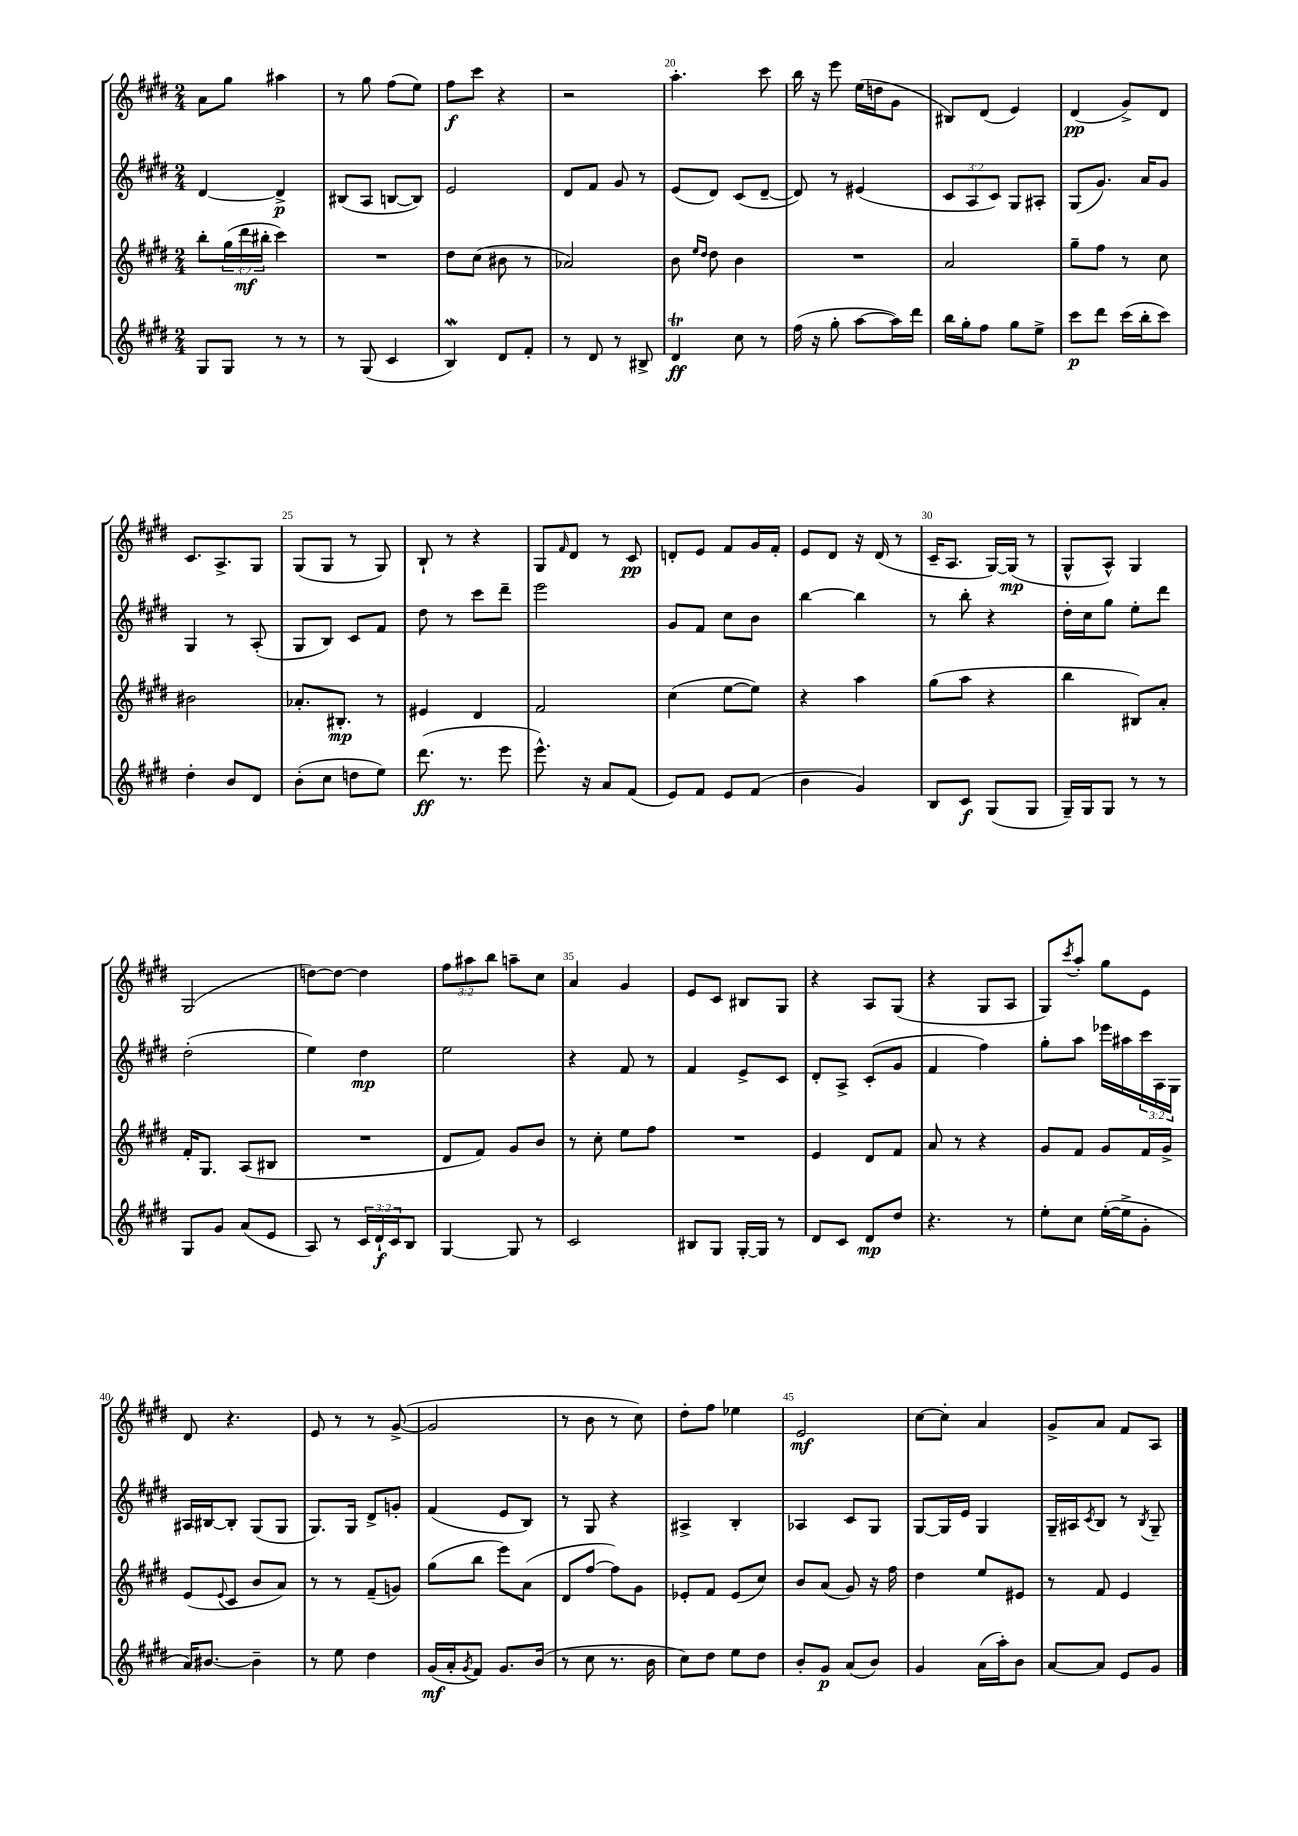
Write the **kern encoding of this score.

**kern	**dynam	**kern	**dynam	**kern	**dynam	**kern	**dynam
*part4	*part4	*part3	*part3	*part2	*part2	*part1	*part1
*staff4	*staff4	*staff3	*staff3	*staff2	*staff2	*staff1	*staff1
*clefG2	*	*clefG2	*	*clefG2	*	*clefG2	*
*k[f#c#g#d#]	*	*k[f#c#g#d#]	*	*k[f#c#g#d#]	*	*k[f#c#g#d#]	*
*M2/4	*	*M2/4	*	*M2/4	*	*M2/4	*
=16	=16	=16	=16	=16	=16	=16	=16
8G#/L	.	8bb'\L	.	[4d#/	.	8a\L	.
8G#/J	.	(24gg#\L	.	.	.	8gg#\J	.
.	.	24ddd#\	mf	.	.	.	.
.	.	24bb#X'\JJ	.	.	.	.	.
8r	.	4ccc#\)	.	4d#^/]	p	4aa#X\	.
8r	.	.	.	.	.	.	.
=17	=17	=17	=17	=17	=17	=17	=17
8r	.	2r	.	(8B#X/L	.	8r	.
(8G#/	.	.	.	8A/J	.	8gg#\	.
4c#/	.	.	.	[8Bn/L	.	(8ff#\L	.
.	.	.	.	8B/J])	.	8ee\J)	.
=18	=18	=18	=18	=18	=18	=18	=18
4BW/)	.	8dd#\L	.	2e/	.	8ff#\L	f
.	.	(8cc#\J	.	.	.	8ccc#\J	.
8d#/L	.	8b#X\	.	.	.	4r	.
8f#'/J	.	8r	.	.	.	.	.
=19	=19	=19	=19	=19	=19	=19	=19
8r	.	2a-X/)	.	8d#/L	.	2r	.
8d#/	.	.	.	8f#/J	.	.	.
8r	.	.	.	8g#/	.	.	.
8B#X^/	.	.	.	8r	.	.	.
=20	=20	=20	=20	=20	=20	=20	=20
4d#t/	ff	8b\	.	(8e/L	.	4.aa'\	.
.	.	16qqee/LL	.	.	.	.	.
.	.	16qqdd#/JJ	.	.	.	.	.
.	.	8dd#\	.	8d#/J)	.	.	.
8cc#\	.	4b\	.	(8c#/L	.	.	.
8r	.	.	.	[8d#~/J	.	8ccc#\	.
=21	=21	=21	=21	=21	=21	=21	=21
(16ff#\	.	2r	.	8d#/])	.	16bb\	.
16r	.	.	.	.	.	16r	.
8gg#'\	.	.	.	8r	.	8eee\	.
[8aa\L	.	.	.	(4e#X/	.	(16ee\LL	.
.	.	.	.	.	.	16ddn\J	.
16aa\L])	.	.	.	.	.	8g#\J	.
16ddd#\JJ	.	.	.	.	.	.	.
=22	=22	=22	=22	=22	=22	=22	=22
16bb\LL	.	2a/	.	12c#/L	.	8B#X/L)	.
16gg#'\J	.	.	.	.	.	.	.
.	.	.	.	12A/	.	.	.
8ff#\J	.	.	.	.	.	(8d#/J	.
.	.	.	.	12c#/J)	.	.	.
8gg#\L	.	.	.	8G#/L	.	4e/)	.
8ee^\J	.	.	.	8A#X'/J	.	.	.
=23	=23	=23	=23	=23	=23	=23	=23
8ccc#\L	p	8gg#~\L	.	(8G#/L	.	(4d#/	pp
8ddd#\J	.	8ff#\J	.	8.g#/J)	.	.	.
(16ccc#\LL	.	8r	.	.	.	8g#^/L)	.
16bb'\J	.	.	.	16a/KL	.	.	.
8ccc#\J)	.	8cc#\	.	8g#/J	.	8d#/J	.
!!LO:LB:g=z
=24	=24	=24	=24	=24	=24	=24	=24
4dd#'\	.	2b#X\	.	4G#/	.	8.c#/L	.
.	.	.	.	.	.	8.A^/	.
8b/L	.	.	.	8r	.	.	.
8d#/J	.	.	.	(8A'/	.	8G#/J	.
=25	=25	=25	=25	=25	=25	=25	=25
(8b'\L	.	8.a-X'/L	.	8G#/L	.	(8G#/L	.
8cc#\J	.	.	.	8B/J)	.	8G#/J	.
.	.	8.B#X'/J	mp	.	.	.	.
8ddn\L	.	.	.	8c#/L	.	8r	.
8ee\J)	.	8r	.	8f#/J	.	8G#/)	.
=26	=26	=26	=26	=26	=26	=26	=26
(8.ddd#\	ff	4e#X/	.	8dd#\	.	8B`/	.
.	.	.	.	8r	.	8r	.
8.r	.	.	.	.	.	.	.
.	.	4d#/	.	8ccc#\L	.	4r	.
8eee\	.	.	.	8ddd#~\J	.	.	.
=27	=27	=27	=27	=27	=27	=27	=27
8.eee^^\)	.	2f#/	.	2eee\	.	8G#/L	.
.	.	.	.	.	.	16qqf#/	.
.	.	.	.	.	.	8d#/J	.
16r	.	.	.	.	.	.	.
8a/L	.	.	.	.	.	8r	.
(8f#/J	.	.	.	.	.	8c#/	pp
=28	=28	=28	=28	=28	=28	=28	=28
8e/L)	.	(4cc#\	.	8g#/L	.	8dn'/L	.
8f#/J	.	.	.	8f#/J	.	8e/J	.
8e/L	.	[8ee\L	.	8cc#\L	.	8f#/L	.
(8f#/J	.	8ee\J])	.	8b\J	.	16g#/L	.
.	.	.	.	.	.	16f#'/JJ	.
=29	=29	=29	=29	=29	=29	=29	=29
4b\	.	4r	.	[4bb\	.	8e/L	.
.	.	.	.	.	.	8d#/J	.
4g#/)	.	4aa\	.	4bb\]	.	16r	.
.	.	.	.	.	.	(16d#/	.
.	.	.	.	.	.	8r	.
=30	=30	=30	=30	=30	=30	=30	=30
8B/L	.	(8gg#\L	.	8r	.	16c#~/KL	.
.	.	.	.	.	.	8.A/J	.
8c#/J	f	8aa\J	.	8bb'\	.	.	.
(8G#/L	.	4r	.	4r	.	[16G#/LL)	.
.	.	.	.	.	.	(16G#/JJ]	mp
8G#/J	.	.	.	.	.	8r	.
=31	=31	=31	=31	=31	=31	=31	=31
16G#~/LL)	.	4bb\	.	16dd#'\LL	.	8G#^^/L	.
16G#/J	.	.	.	16cc#\J	.	.	.
8G#/J	.	.	.	8gg#\J	.	8A^^/J)	.
8r	.	8B#X/L)	.	8ee'\L	.	4G#/	.
8r	.	8a'/J	.	8ddd#\J	.	.	.
!!LO:LB:g=z
=32	=32	=32	=32	=32	=32	=32	=32
8G#/L	.	16f#'/KL	.	(2dd#'\	.	(2G#/	.
.	.	8.G#/J	.	.	.	.	.
8g#/J	.	.	.	.	.	.	.
(8a/L	.	(8A/L	.	.	.	.	.
8e/J	.	8B#X/J	.	.	.	.	.
=33	=33	=33	=33	=33	=33	=33	=33
8A/)	.	2r	.	4ee\)	.	[8ddn\L)	.
8r	.	.	.	.	.	8dd\J_	.
24c#/LL	.	.	.	4dd#\	mp	4dd\]	.
24d#`/	f	.	.	.	.	.	.
24c#/J	.	.	.	.	.	.	.
8B/J	.	.	.	.	.	.	.
=34	=34	=34	=34	=34	=34	=34	=34
[4G#/	.	8d#/L	.	2ee\	.	12ff#\L	.
.	.	.	.	.	.	12aa#X\	.
.	.	8f#/J)	.	.	.	.	.
.	.	.	.	.	.	12bb\J	.
8G#/]	.	8g#/L	.	.	.	8aan~\L	.
8r	.	8b/J	.	.	.	8cc#\J	.
=35	=35	=35	=35	=35	=35	=35	=35
2c#/	.	8r	.	4r	.	4a/	.
.	.	8cc#'\	.	.	.	.	.
.	.	8ee\L	.	8f#/	.	4g#/	.
.	.	8ff#\J	.	8r	.	.	.
=36	=36	=36	=36	=36	=36	=36	=36
8B#X/L	.	2r	.	4f#/	.	8e/L	.
8G#/J	.	.	.	.	.	8c#/J	.
[16G#'/LL	.	.	.	8e^/L	.	8B#X/L	.
16G#/JJ]	.	.	.	.	.	.	.
8r	.	.	.	8c#/J	.	8G#/J	.
=37	=37	=37	=37	=37	=37	=37	=37
8d#/L	.	4e/	.	8d#'/L	.	4r	.
8c#/J	.	.	.	8A^/J	.	.	.
8d#/L	mp	8d#/L	.	(8c#'/L	.	8A/L	.
8dd#/J	.	8f#/J	.	8g#/J	.	(8G#/J	.
=38	=38	=38	=38	=38	=38	=38	=38
4.r	.	8a/	.	4f#/	.	4r	.
.	.	8r	.	.	.	.	.
.	.	4r	.	4ff#\)	.	8G#/L	.
8r	.	.	.	.	.	8A/J	.
=39	=39	=39	=39	=39	=39	=39	=39
8ee'\L	.	8g#/L	.	8gg#'\L	.	8G#/L)	.
.	.	.	.	.	.	8qccc#/	.
8cc#\J	.	8f#/J	.	8aa\J	.	8aa'/J	.
([16ee'\LL	.	8g#/L	.	16eee-X\LL	.	8gg#\L	.
16ee^\J]	.	.	.	16aa#X\	.	.	.
8g#'\J	.	16f#/L	.	24ccc#\	.	8e\J	.
.	.	.	.	24A\	.	.	.
.	.	16g#^/JJ	.	.	.	.	.
.	.	.	.	24G#\JJ	.	.	.
!!LO:LB:g=z
=40	=40	=40	=40	=40	=40	=40	=40
16a/KL)	.	(8e/L	.	16A#X/LL	.	8d#/	.
[8.b#X/J	.	.	.	[16B#X/J	.	.	.
.	.	8qqe/	.	.	.	.	.
.	.	8c#/J	.	8B#'/J]	.	4.r	.
4b#~\]	.	8b/L	.	(8G#/L	.	.	.
.	.	8a/J)	.	8G#/J	.	.	.
=41	=41	=41	=41	=41	=41	=41	=41
8r	.	8r	.	8.G#/L)	.	8e/	.
8ee\	.	8r	.	.	.	8r	.
.	.	.	.	16G#/Jk	.	.	.
4dd#\	.	(8f#~/L	.	8d#^/L	.	8r	.
.	.	8gn/J)	.	8gn'/J	.	([8g#^/	.
=42	=42	=42	=42	=42	=42	=42	=42
(16g#/LL	mf	(8gg#\L	.	(4f#/	.	2g#/]	.
16a'/J	.	.	.	.	.	.	.
8qg#/	.	.	.	.	.	.	.
8f#/J)	.	8bb\J	.	.	.	.	.
8.g#/L	.	8eee\L)	.	8e/L	.	.	.
.	.	(8a\J	.	8B/J)	.	.	.
(16b/Jk	.	.	.	.	.	.	.
=43	=43	=43	=43	=43	=43	=43	=43
8r	.	8d#/L	.	8r	.	8r	.
8cc#\	.	[8ff#/J	.	8G#/	.	8b\	.
8.r	.	8ff#\L])	.	4r	.	8r	.
.	.	8g#\J	.	.	.	8cc#\)	.
16b\	.	.	.	.	.	.	.
=44	=44	=44	=44	=44	=44	=44	=44
8cc#\L)	.	8e-X'/L	.	4A#X^/	.	8dd#'\L	.
8dd#\J	.	8f#/J	.	.	.	8ff#\J	.
8ee\L	.	(8e-/L	.	4B'/	.	4ee-X\	.
8dd#\J	.	8cc#/J)	.	.	.	.	.
=45	=45	=45	=45	=45	=45	=45	=45
8b'/L	.	8b/L	.	4A-X/	.	2e/	mf
8g#/J	p	(8a/J	.	.	.	.	.
(8a/L	.	8g#/)	.	8c#/L	.	.	.
8b/J)	.	16r	.	8G#/J	.	.	.
.	.	16ff#\	.	.	.	.	.
=46	=46	=46	=46	=46	=46	=46	=46
4g#/	.	4dd#\	.	[8G#/L	.	[8cc#\L	.
.	.	.	.	16G#/L]	.	8cc#'\J]	.
.	.	.	.	16e/JJ	.	.	.
(16a\LL	.	8ee/L	.	4G#/	.	4a/	.
16aa'\J)	.	.	.	.	.	.	.
8b\J	.	8e#X/J	.	.	.	.	.
=47	=47	=47	=47	=47	=47	=47	=47
[8a/L	.	8r	.	16G#~/LL	.	8g#^/L	.
.	.	.	.	16A#X/J	.	.	.
.	.	.	.	8qc#/	.	.	.
8a/J]	.	8f#/	.	8B/J	.	8a/J	.
8e/L	.	4e/	.	8r	.	8f#/L	.
.	.	.	.	8qB/	.	.	.
8g#/J	.	.	.	8G#~/	.	8A/J	.
==	==	==	==	==	==	==	==
*-	*-	*-	*-	*-	*-	*-	*-
